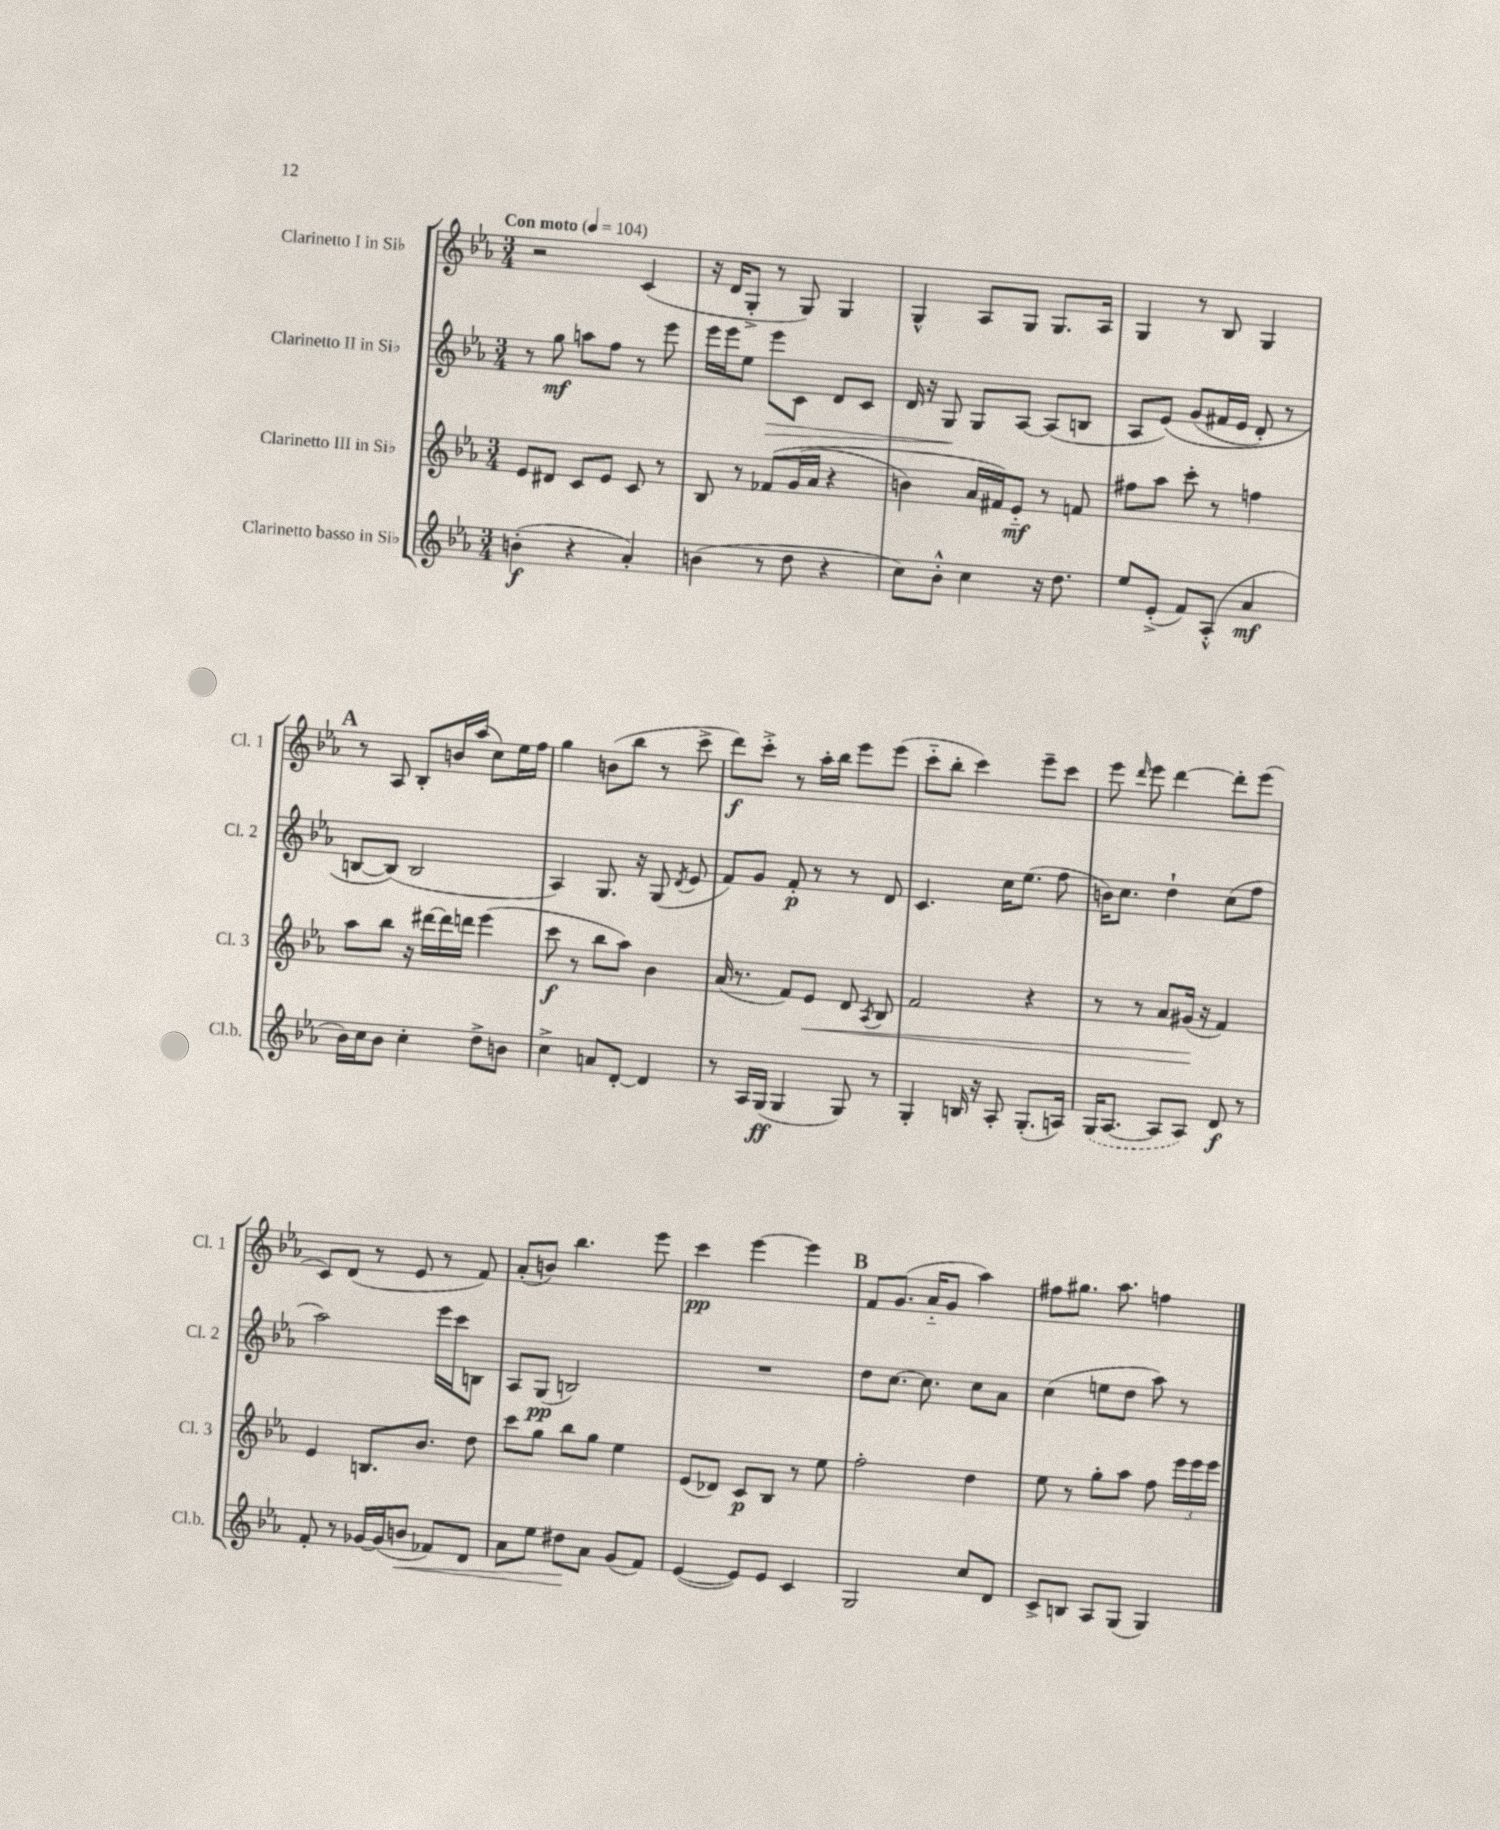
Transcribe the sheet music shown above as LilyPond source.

<<
\new StaffGroup <<
\new Staff = "s0" \with { instrumentName = "Clarinetto I in Sib" shortInstrumentName = "Cl. 1" } {
    \clef treble \key ees \major \numericTimeSignature \time 3/4 \tempo "Con moto" 4 = 104
    \autoBeamOff r2 c'4( |
    r16 d'16[ g8]-.-> r8 g8) g4 |
    g4-^ aes8[ g8] g8.[ aes16] |
    g4 r8 bes8 g4 |
    \mark \markup { \bold "A" } r8 aes8 bes8[-. b'16 aes''16]( c''8[) ees''16 f''16] |
    g''4 b'8[( bes''8] r8 c'''8-> |
    d'''8[\f) c'''8]-.-> r8 aes''16[-. bes''16] ees'''8[ ees'''8]( |
    c'''8[-_ bes''8]-. c'''4) ees'''8[-- c'''8] |
    ees'''8 \grace { d'''16 } ees'''8 d'''4~ d'''8[-. ees'''8]( |
    c'8[) d'8]( r8 ees'8 r8 f'8) |
    aes'8[-.( b'8]) bes''4. ees'''8 |
    c'''4\pp ees'''4~ ees'''4 |
    \mark \markup { \bold "B" } f'8[ g'8.]( aes'16[-_ g'8] aes''4) |
    fis''8[ gis''8.] aes''8. f''4 \bar "|." |
}
\new Staff = "s1" \with { instrumentName = "Clarinetto II in Sib" shortInstrumentName = "Cl. 2" } {
    \clef treble \key ees \major \numericTimeSignature \time 3/4
    \autoBeamOff r8 g''8\mf a''8[ f''8] r8 ees'''8 |
    ees'''16[ ees'''16 ees''8] ees'''8[\> c'8] d'8[ c'8] |
    d'16 r16 g8\! g8[ aes8]~ aes8[( b8] |
    aes8[ ees'8])\( g'8[( fis'16 ees'16] d'8-.) r8 |
    \mark \markup { \bold "A" } b8[~ b8](\) b2 |
    aes4) g8. r16 g8( \acciaccatura { d'8 } ees'8 |
    f'8[) g'8] f'8-.\p r8 r8 d'8 |
    c'4. c''16[ ees''8.]( f''8 |
    b'16[) c''8.] d''4-! c''8[( f''8] |
    aes''2) ees'''16[ c'''16 b8] |
    aes8[ g8]\pp( b2) |
    R2. |
    \mark \markup { \bold "B" } d''8[ c''8.]~ c''8. c''8[ aes'8] |
    c''4( e''8[ d''8] aes''8) r8 \bar "|." |
}
\new Staff = "s2" \with { instrumentName = "Clarinetto III in Sib" shortInstrumentName = "Cl. 3" } {
    \clef treble \key ees \major \numericTimeSignature \time 3/4
    \autoBeamOff ees'8[ dis'8] c'8[ ees'8] c'8 r8 |
    bes8 r8 fes'8[\( g'16( aes'16] r4 |
    b'4) aes'16[ fis'16\) ees'8]-_\mf r8 f'8 |
    fis''8[ aes''8] c'''8-. r8 f''4 |
    \mark \markup { \bold "A" } aes''8[ bes''8] r16 dis'''16[~ dis'''16 d'''16] ees'''4( |
    c'''8\f r8 bes''8[ aes''8]) bes'4 |
    aes'16( r8. f'8[) ees'8]\< d'8 \acciaccatura { aes8 } bes8 |
    f'2 r4 |
    r8 r8 aes'8[ gis'16]\!( r16 f'4) |
    ees'4 b8.[ bes'8.] d''8 |
    c'''8[ g''8] bes''8[ g''8] ees''4 |
    ees'8[( des'8]) c'8[\p bes8] r8 ees''8 |
    \mark \markup { \bold "B" } f''2-. d''4 |
    ees''8 r8 g''8[-. aes''8] f''8 \tuplet 3/2 { ees'''16[ ees'''16 ees'''16] } \bar "|." |
}
\new Staff = "s3" \with { instrumentName = "Clarinetto basso in Sib" shortInstrumentName = "Cl.b." } {
    \clef treble \key ees \major \numericTimeSignature \time 3/4
    \autoBeamOff b'4-.\f( r4 aes'4-.) |
    b'4( r8 d''8 r4 |
    c''8[) bes'8]-.-^ c''4 r16 d''8. |
    ees''8[ ees'8]-.->( f'8[) aes8]-.-^( aes'4\mf |
    \mark \markup { \bold "A" } bes'16[) c''16 bes'8] c''4-. d''8[-> b'8] |
    c''4-> a'8[ d'8]~-. d'4 |
    r8 aes16[ g16]\ff( g4 g8) r8 |
    g4-. b16 r16 aes8-. g8.[-.( a16]) |
    \once \slurDashed g16[( aes8.]~ aes8[ aes8]) d'8\f r8 |
    f'8-. r8 ges'16[~ ges'16( b'8]\< fes'8[) d'8] |
    aes'8[ ees''8] dis''8[\! aes'8] g'8[( f'8]) |
    ees'4~( ees'8[) ees'8] c'4 |
    \mark \markup { \bold "B" } g2 c''8[ d'8] |
    c'8[-> b8] aes8[ g8]( g4) \bar "|." |
}
>>
>>
\layout { \context { \Score \remove "Bar_number_engraver" } }
